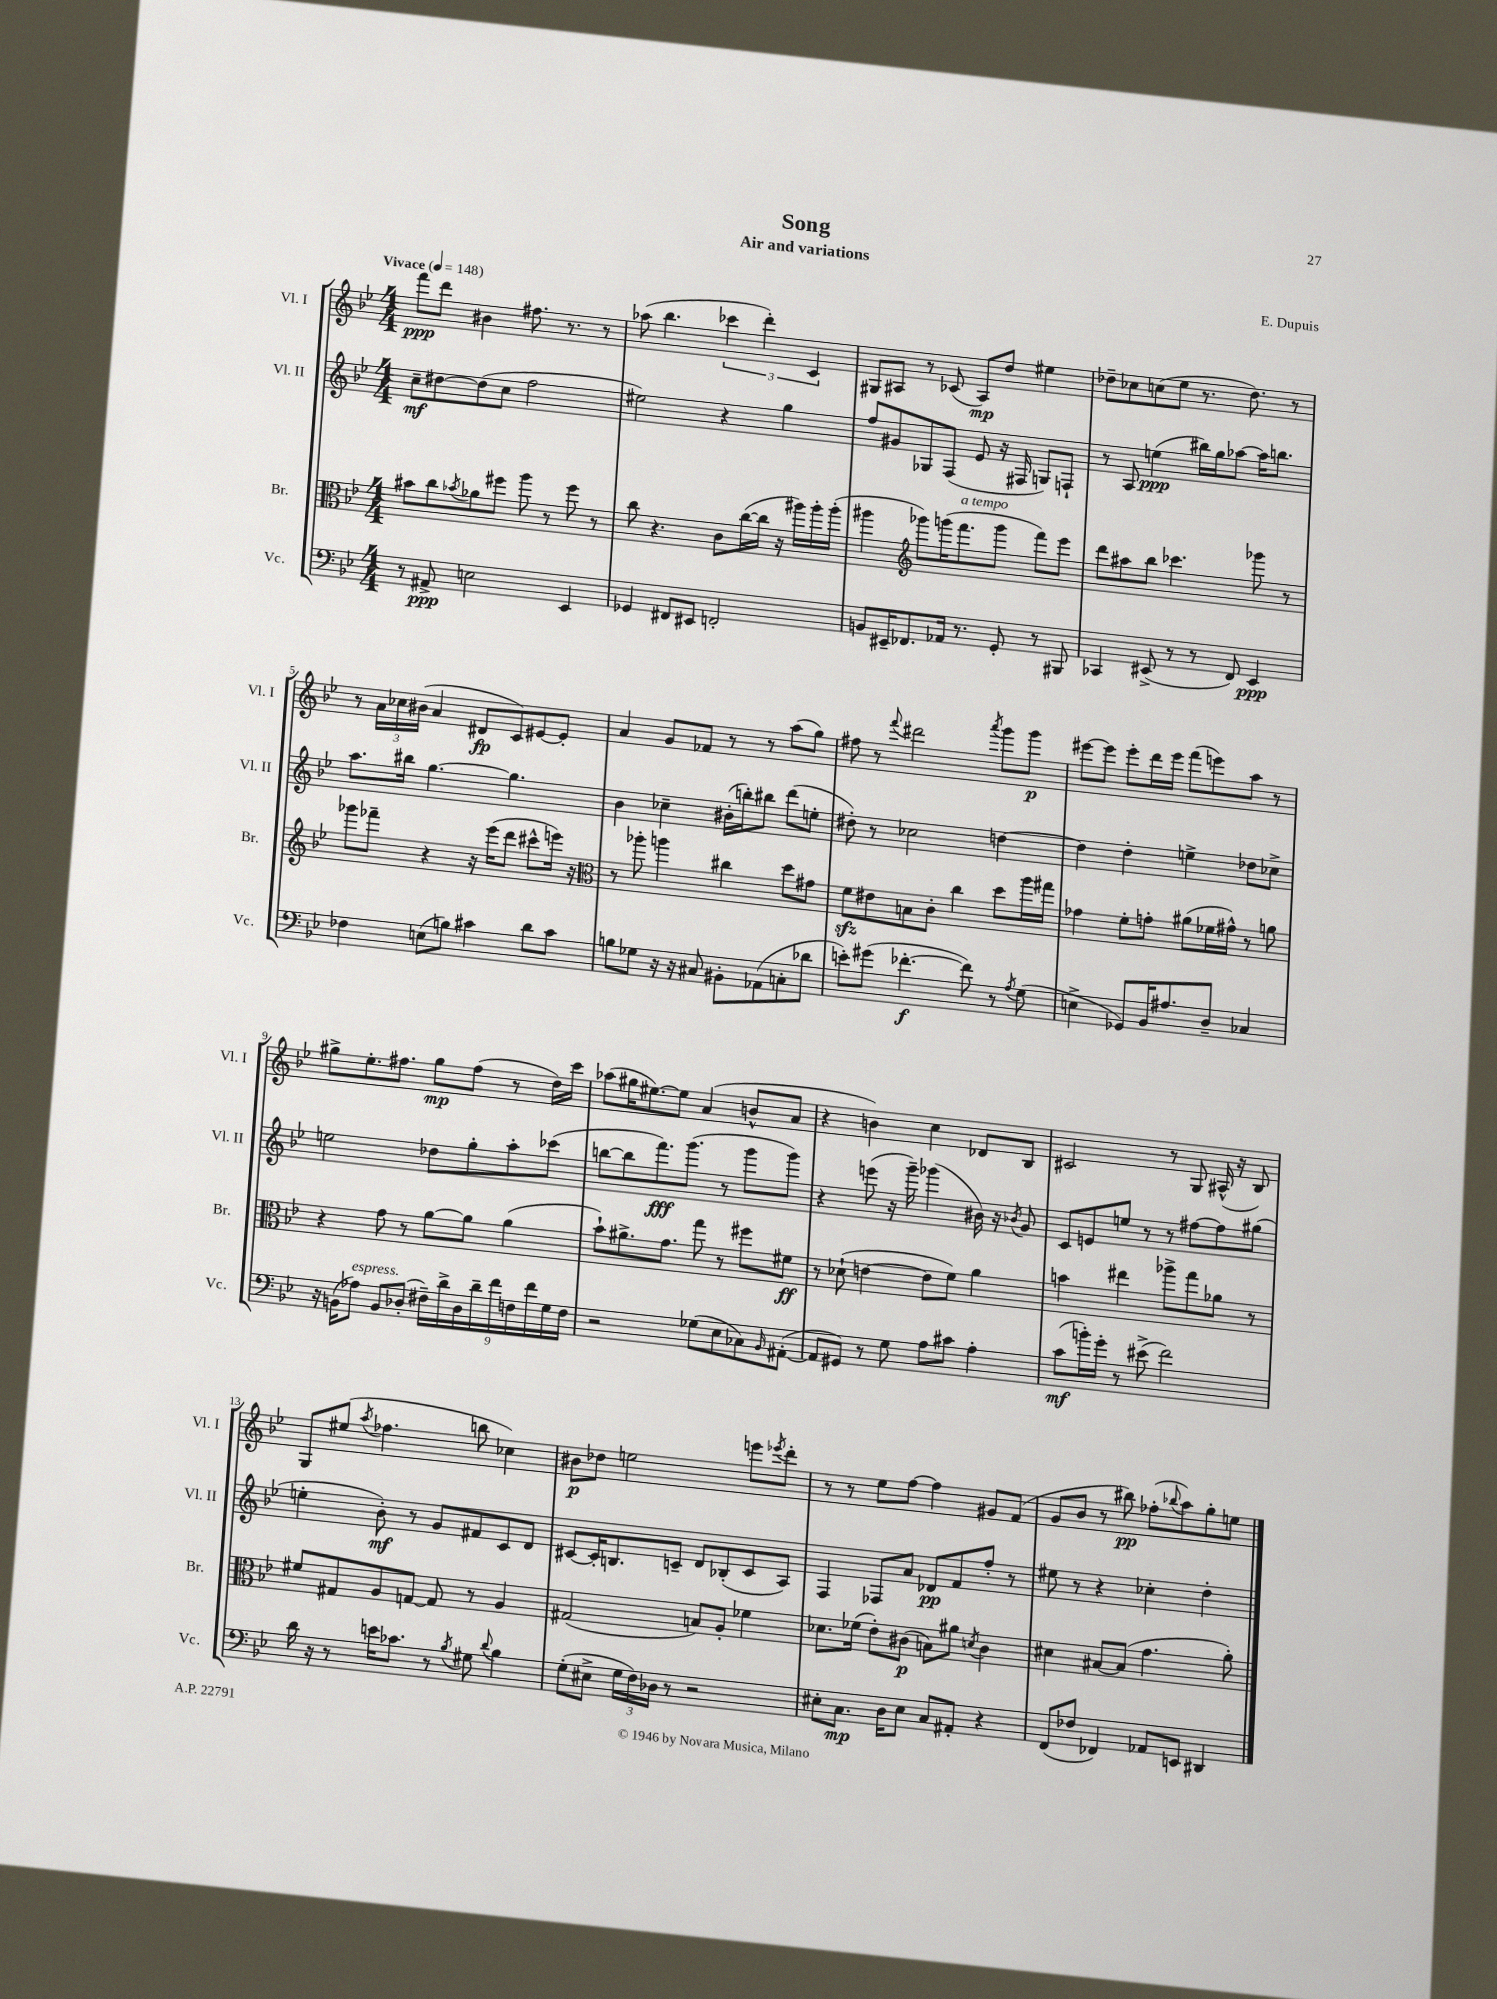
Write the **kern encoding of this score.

**kern	**dynam	**kern	**dynam	**kern	**dynam	**kern	**dynam
*part4	*part4	*part3	*part3	*part2	*part2	*part1	*part1
*staff4	*staff4	*staff3	*staff3	*staff2	*staff2	*staff1	*staff1
*I"Vc.	*	*I"Br.	*	*I"Vl. II	*	*I"Vl. I	*
*I'Vc.	*	*I'Br.	*	*I'Vl. II	*	*I'Vl. I	*
*clefF4	*	*clefC3	*	*clefG2	*	*clefG2	*
*k[b-e-]	*	*k[b-e-]	*	*k[b-e-]	*	*k[b-e-]	*
*M4/4	*	*M4/4	*	*M4/4	*	*M4/4	*
*MM148	*	*MM148	*	*MM148	*	*MM148	*
=1	=1	=1	=1	=1	=1	=1	=1
!	!	!	!	!	!	!LO:TX:a:B:t=Vivace	!
8r	.	8b#X\L	.	8cc~\L	mf	8fff\L	ppp
8AA#X^/	ppp	8cc\	.	[8dd#X\	.	8ddd\J	.
.	.	8qb-X/	.	.	.	.	.
2En\	.	8a-X\	.	(8dd#\]	.	4b#X\	.
.	.	8ff#X\J	.	8cc\J	.	.	.
.	.	8aa\	.	2ff\	.	8.ff#X\	.
.	.	8r	.	.	.	.	.
.	.	.	.	.	.	8.r	.
4EE-/	.	8ff#\	.	.	.	.	.
.	.	8r	.	.	.	8r	.
=2	=2	=2	=2	=2	=2	=2	=2
4GG-X/	.	8cc\	.	2ee#X\)	.	(8aa-X\	.
.	.	4.r	.	.	.	4.bb-\	.
8FF#X/L	.	.	.	.	.	.	.
8EE#X/J	.	.	.	.	.	.	.
2FFn'/	.	8c\L	.	4r	.	6ccc-X\	.
.	.	([16cc\L	.	.	.	.	.
.	.	.	.	.	.	6ddd'\)	.
.	.	16cc\JJ]	.	.	.	.	.
.	.	16r	.	4gg\	.	.	.
.	.	16aa#X\LL)	.	.	.	.	.
.	.	.	.	.	.	6c/	.
.	.	16aa#'\	.	.	.	.	.
.	.	(16aa#'\JJ	.	.	.	.	.
=3	=3	=3	=3	=3	=3	=3	=3
8BBn/L	.	4aa#X\	.	8ff/L	.	8G#X/L	.
16EE#X~/K	.	.	.	8g#X/	.	8A#X/J	.
8.FF-X/	.	.	.	.	.	.	.
*	*	*clefG2	*	*	*	*	*
.	.	8ggg-X\L)	.	8G-X/	.	8r	.
16AA-X/Jk	.	(16gggn\K	.	(8F/J	.	(8c-X/	.
!	!	!LO:TX:a:i:t=a tempo	!	!	!	!	!
8.r	.	8.fff\	.	.	.	.	.
.	.	.	.	8e-/	.	8A#/L)	mp
8GG'/	.	8ggg\J	.	16r	.	8dd/J	.
.	.	.	.	16F#X/	.	.	.
8r	.	8fff\L)	.	8Gn/L)	.	4ee#X\	.
8BBB#X/	.	8eee-\J	.	8Fn`/J	.	.	.
=4	=4	=4	=4	=4	=4	=4	=4
4CC-X/	.	8ddd\L	.	8r	.	8dd-X~\L	.
.	.	8aa#X\	.	8A/	.	8cc-X\	.
(8EE#X^/	.	8bb-\J	.	(4een\	ppp	(8ccn\	.
8r	.	4.ccc-X\	.	.	.	8ee-\J	.
8r	.	.	.	16bb#X\LL)	.	8.r	.
.	.	.	.	16gg\J	.	.	.
8FF/)	.	.	.	[8aa-X\J	.	.	.
.	.	.	.	.	.	8.dd-\)	.
4EE#/	ppp	8ggg-X\	.	16aa-\KL]	.	.	.
.	.	.	.	8.bbn\J	.	.	.
.	.	8r	.	.	.	8r	.
!!LO:LB:g=z
=5	=5	=5	=5	=5	=5	=5	=5
4F-X\	.	8ggg-X\L	.	8.aa\L	.	8r	.
.	.	8fff-X~\J	.	.	.	24a\LL	.
.	.	.	.	.	.	24cc-X\	.
.	.	.	.	16bb#X\Jk	.	.	.
.	.	.	.	.	.	(24b#X\JJ	.
(8En\L	.	4r	.	[4.gg\	.	4a/	.
8Bn\J)	.	.	.	.	.	.	.
4c#X\	.	16r	.	.	.	8d#X/L	fp
.	.	(16eee-\KL	.	.	.	.	.
.	.	8ddd\J	.	4.gg\]	.	8c/)	.
8d\L	.	8ccc#X^^\L	.	.	.	[8e#X/	.
8c#\J	.	16eeen\Jk)	.	.	.	8e#'/J]	.
.	.	16r	.	.	.	.	.
=6	=6	=6	=6	=6	=6	=6	=6
*	*	*clefC3	*	*	*	*	*
8Bn\L	.	8r	.	4b-\	.	4a/	.
8G-X\J	.	8aa-X'\	.	.	.	.	.
16r	.	4aan\	.	4cc-X~\	.	8g/L	.
16r	.	.	.	.	.	.	.
8C#X/	.	.	.	.	.	8f-X/J	.
8BB#X'\L	.	4cc#X\	.	(16b#X'\LL	.	8r	.
.	.	.	.	16bbn'\J)	.	.	.
(8AA-X\	.	.	.	8bb#X\J	.	8r	.
8Cn'\	.	8dd\L	.	(8ddd\L	.	(8aa\L	.
8d-X\J	.	8g#X\J	.	8een'\J	.	8gg\J)	.
=7	=7	=7	=7	=7	=7	=7	=7
8en'\L)	.	8fzz\L	.	8dd#X'\)	.	8ff#X\	.
(8g#X\J	.	8e#X\	.	8r	.	8r	.
.	.	.	.	.	.	8qqfff/	.
[4.f-X'\	f	8Bn\	.	2cc-X\	.	2ddd#X\	.
.	.	8c'\J	.	.	.	.	.
.	.	4cc\	.	.	.	.	.
8f-\])	.	.	.	.	.	.	.
.	.	.	.	.	.	8qaaa/	.
8r	.	8dd\L	.	[4ddn\	.	8ggg\L	.
8qA/	.	.	.	.	.	.	.
(8G\	.	16aa\L	.	.	.	8ggg\J	p
.	.	16gg#X\JJ	.	.	.	.	.
=8	=8	=8	=8	=8	=8	=8	=8
4En^\	.	4g-X\	.	4dd\]	.	[8eee#X\L	.
.	.	.	.	.	.	8eee#\J]	.
8GG-X/L)	.	8f'\L	.	4dd'\	.	8eee#'\L	.
16BB-/K	.	8gn'\J	.	.	.	16ddd\L	.
8.A#X/	.	.	.	.	.	16eee#\JJ	.
.	.	(8a#X\L	.	4een^\	.	(8fff\L	.
8D~/J	.	16f-X\L	.	.	.	8eeen\)	.
.	.	16g#X^^\JJ)	.	.	.	.	.
4C-X/	.	8r	.	8dd-X\L	.	8aa\J	.
.	.	8an\	.	8cc-X^\J	.	8r	.
!!LO:LB:g=z
=9	=9	=9	=9	=9	=9	=9	=9
16r	.	4r	.	2een\	.	8gg#X^\L	.
(16BBn\KL	.	.	.	.	.	.	.
!LO:TX:a:i:t=espress.	!	!	!	!	!	!	!
8A-X\J)	.	.	.	.	.	8.ee-'\	.
8BB/L	.	8g\	.	.	.	.	.
.	.	.	.	.	.	8.ff#X\J	.
(8D-X'/J	.	8r	.	.	.	.	.
18F#X~\LL)	.	[8a\L	.	8dd-X\L	.	8gg#\L	mp
18d^\	.	.	.	.	.	.	.
18D-\	.	.	.	.	.	.	.
.	.	8a\J]	.	8gg'\	.	(8ff#\J	.
18d~\	.	.	.	.	.	.	.
18f\	.	.	.	.	.	.	.
.	.	(4a\	.	8aa'\	.	8r	.
18Fn\	.	.	.	.	.	.	.
18f\	.	.	.	.	.	.	.
.	.	.	.	(8ccc-X\J	.	16dd\LL)	.
18G\	.	.	.	.	.	.	.
.	.	.	.	.	.	16ccc\JJ	.
18F\JJ	.	.	.	.	.	.	.
=10	=10	=10	=10	=10	=10	=10	=10
2r	.	8b-`\L)	.	[8bbn\L	.	(8aa-X\L	.
.	.	8.a#X^\	.	8bb\]	.	16gg#X\K	.
.	.	.	.	.	.	[8.ee#X\)	.
.	.	.	.	8.fff\)	fff	.	.
.	.	8.g\J	.	.	.	.	.
.	.	.	.	.	.	8ee#\J]	.
.	.	.	.	(8.ggg\J	.	.	.
(8G-X\L	.	8gg\	.	.	.	(4a/	.
8E-\	.	8r	.	8r	.	.	.
8C-X\)	.	8ff#X\L	.	8ggg\L	.	8bn^^/L	.
16qqBB-/	.	.	.	.	.	.	.
([8AA#X'\J	.	8f#X\J	ff	8ggg\J)	.	8a/J	.
=11	=11	=11	=11	=11	=11	=11	=11
8AA#/L]	.	8r	.	4r	.	4r	.
8GG#X/J)	.	(8d-X`\	.	.	.	.	.
8r	.	[4en\	.	(8eeen\	.	4bn\)	.
8G\	.	.	.	16r	.	.	.
.	.	.	.	16ggg~\)	.	.	.
8A\L	.	8e\L]	.	(4ggg-X\	.	4cc\	.
8c#X\J	.	8f\J)	.	.	.	.	.
4A'\	.	4a\	.	16b#X\)	.	8d-X/L	.
.	.	.	.	16r	.	.	.
.	.	.	.	8qb-X/	.	.	.
.	.	.	.	8g/	.	8B-/J	.
=12	=12	=12	=12	=12	=12	=12	=12
(8c\L	mf	4bn\	.	8c/L	.	2c#X/	.
16bn'\L)	.	.	.	8en/	.	.	.
16g'\JJ	.	.	.	.	.	.	.
8r	.	4ee#X\	.	8een/J	.	.	.
(8e#X^\	.	.	.	8r	.	.	.
2f\)	.	8aa-X^\L	.	8r	.	8r	.
.	.	8gg\	.	[8ff#X\L	.	8G/	.
.	.	8a-X\J	.	8ff#\]	.	(16A#X^^/	.
.	.	.	.	.	.	16r	.
.	.	8r	.	(8gg#X\J	.	8B-/)	.
!!LO:LB:g=z
=13	=13	=13	=13	=13	=13	=13	=13
16d\	.	8f#X/L	.	4een'\	.	8G/L	.
16r	.	.	.	.	.	.	.
8r	.	8G#X/	.	.	.	(8ee#X/J	.
.	.	.	.	.	.	8qaa/	.
16en\KL	.	8A/	.	8b-'\)	mf	4.ff-X\	.
8.c-X\J	.	.	.	.	.	.	.
.	.	[8Gn/J	.	8r	.	.	.
8r	.	8G/]	.	8g/L	.	.	.
8qB-/	.	.	.	.	.	.	.
8G#X\	.	8r	.	8f#X/	.	8bbn\	.
8qqd/	.	.	.	.	.	.	.
4B-\	.	4A/	.	8c/	.	4cc-X\)	.
.	.	.	.	8d/J	.	.	.
=14	=14	=14	=14	=14	=14	=14	=14
(8G'\L	.	(2G#X/	.	[8c#X/L	.	8b#X\L	p
8E#X^\J	.	.	.	16c#'/K]	.	8dd-X\J	.
.	.	.	.	8.Bn/	.	.	.
24G\LL	.	.	.	.	.	2een\	.
24F\)	.	.	.	.	.	.	.
24D-X\JJ	.	.	.	.	.	.	.
8r	.	.	.	8cn~/J	.	.	.
2r	.	8Bn/L)	.	8d/L	.	.	.
.	.	8A'/J	.	(8B-X'/	.	.	.
.	.	4f-X\	.	8c/	.	8eeen\L	.
.	.	.	.	.	.	8qeee-X/	.
.	.	.	.	8A/J)	.	8ddd'\J	.
=15	=15	=15	=15	=15	=15	=15	=15
8E#X'\L	.	8.d-X\L	.	4F/	.	8r	.
8.C\J	mp	.	.	.	.	8r	.
.	.	(16f-X\Jk	.	.	.	.	.
.	.	8e-'\L)	.	8F-X/L	.	8ee-\L	.
16D\KL	.	.	.	.	.	.	.
8E#\J	.	(8c#X\J	p	8a/J	.	[8ff\J	.
8C/L	.	8Bn\L)	.	8d-X/L	pp	4ff\]	.
8AA#X'/J	.	8a#X\J	.	8f/	.	.	.
.	.	8qdn/	.	.	.	.	.
4r	.	4c#\	.	8ff'/J	.	8g#X/L	.
.	.	.	.	8r	.	(8f/J	.
=16	=16	=16	=16	=16	=16	=16	=16
(8FF/L	.	4d#X\	.	8ee#X\	.	8g/L	.
8F-X/J	.	.	.	8r	.	8b-/J	.
4FF-X/)	.	[8B#X/L	.	4r	.	8r	.
.	.	(8B#/J]	.	.	.	8bb#X\)	pp
8AA-X/L	.	4.g\	.	4cc-X'\	.	(8ff-X'\L	.
.	.	.	.	.	.	8qqbb-X/	.
8EEn/J	.	.	.	.	.	8aa\)	.
4DD#X/	.	.	.	4dd'\	.	8gg'\	.
.	.	8a'\)	.	.	.	8een\J	.
==	==	==	==	==	==	==	==
*-	*-	*-	*-	*-	*-	*-	*-
